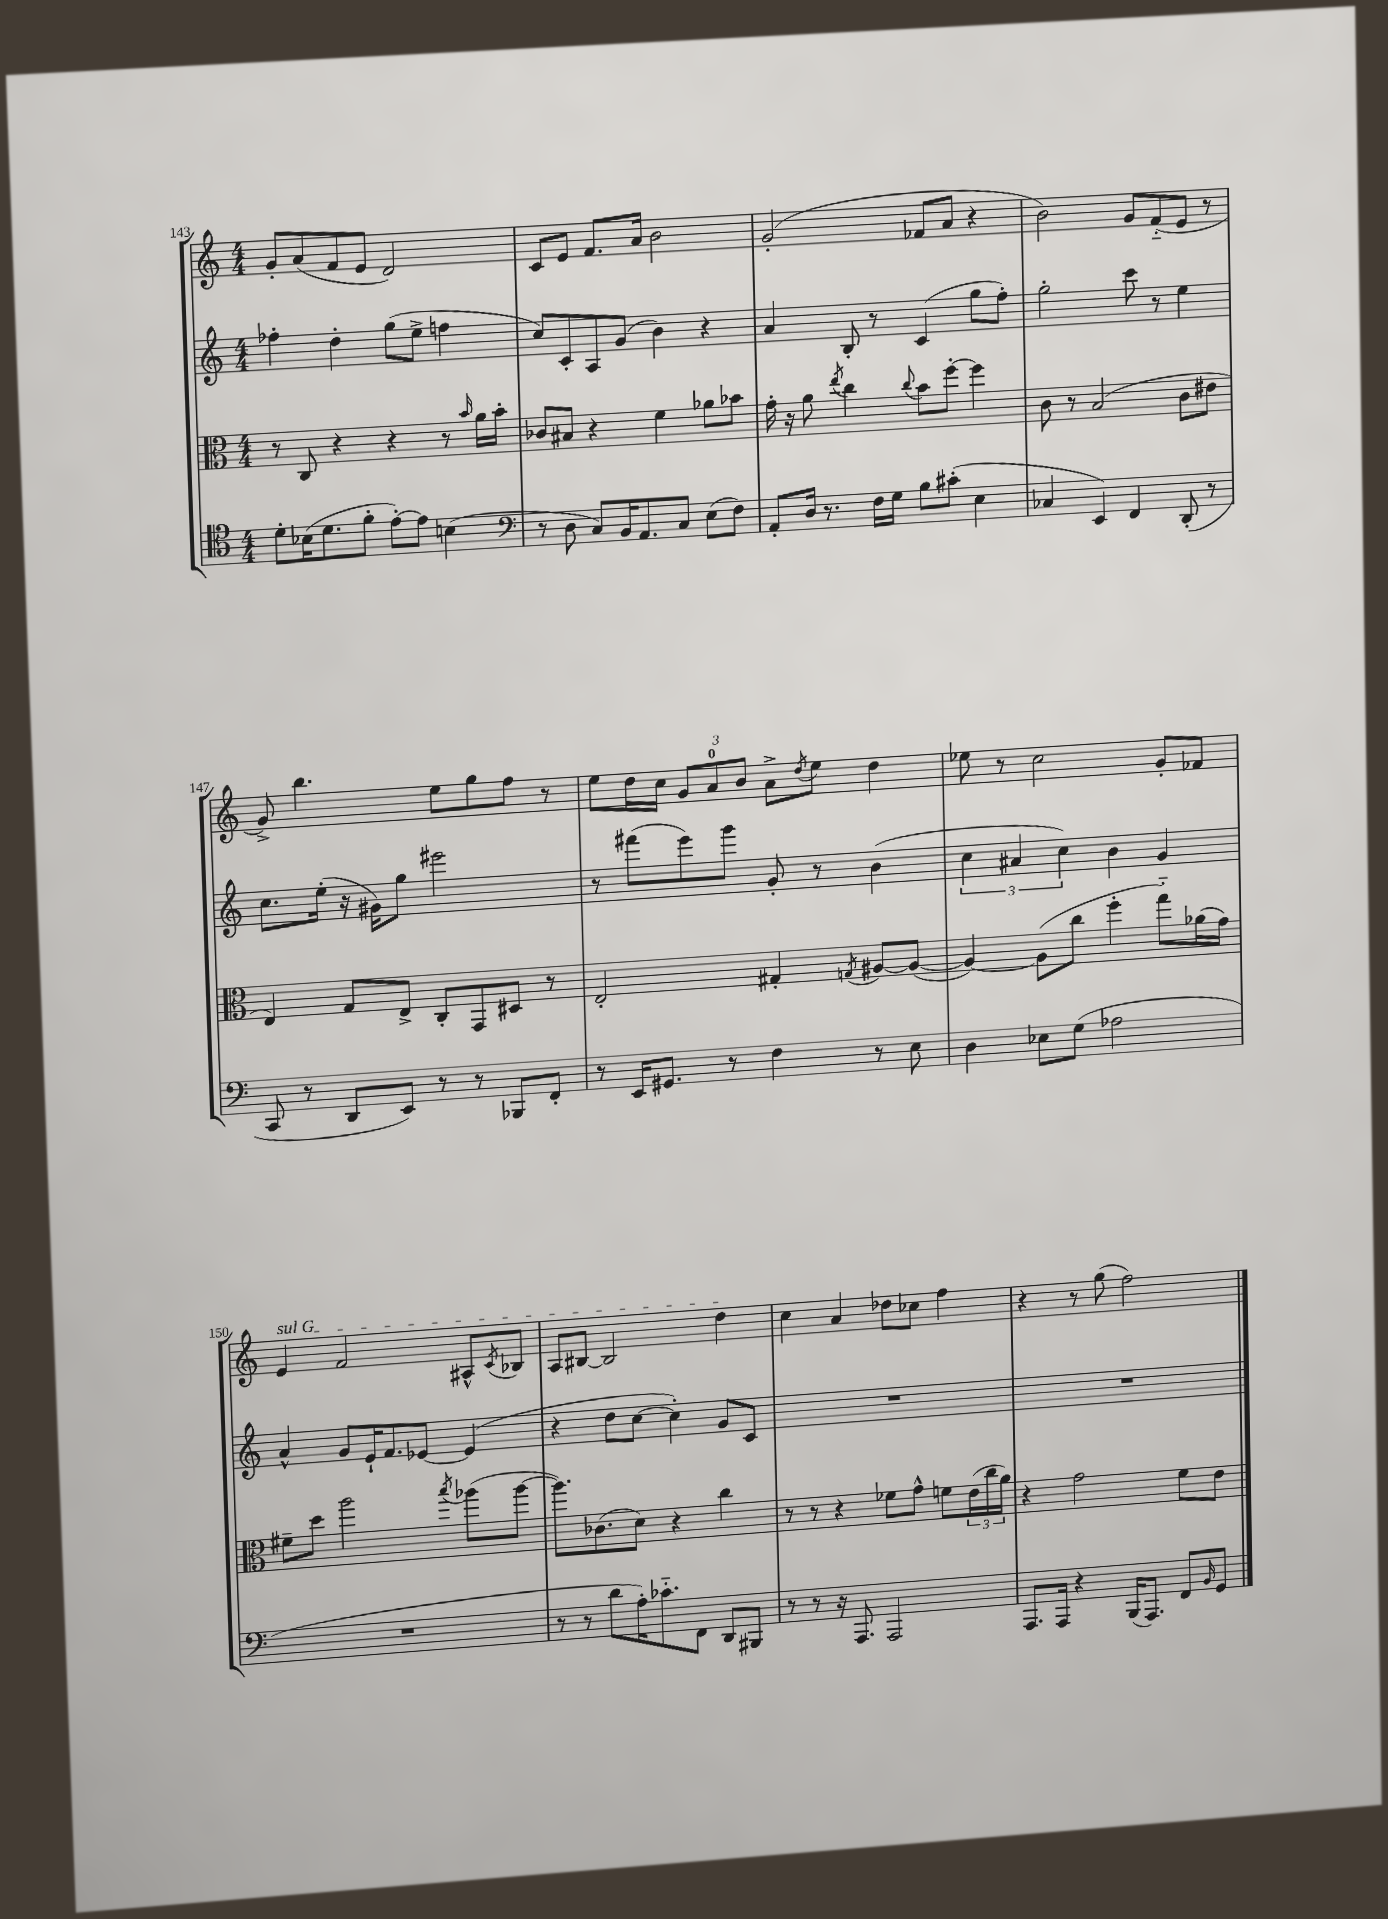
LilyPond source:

<<
\new StaffGroup <<
\new Staff = "s0" {
    \clef treble \key c \major \numericTimeSignature \time 4/4
    g'8-. a'8( f'8 e'8 d'2) |
    c'8 e'8 f'8. a'16 b'2 |
    g'2-.( fes'8 a'8 r4 |
    b'2) g'8 f'8-_( e'8 r8 |
    g'8->) b''4. e''8 g''8 f''8 r8 |
    e''8 d''16 c''16 \tuplet 3/2 { g'8 a'8-0 b'8 } a'8-> \acciaccatura { d''8 } e''8 d''4 |
    ees''8 r8 c''2 g'8-. fes'8 |
    \once \override TextSpanner.bound-details.left.text = \markup { \italic "sul G" } e'4\startTextSpan f'2 ais8-^ \acciaccatura { c'8 } bes8 |
    a8 bis8~ bis2 d''4\stopTextSpan |
    c''4 a'4 des''8 ces''8 f''4 |
    r4 r8 g''8( f''2) \bar "|." |
}
\new Staff = "s1" {
    \clef treble \key c \major \numericTimeSignature \time 4/4
    fes''4-. d''4-. g''8( e''8-> f''4 |
    c''8) c'8-. a8 g'8( b'4) r4 |
    a'4 b8-. r8 c'4( g''8 f''8-.) |
    g''2-. c'''8 r8 e''4 |
    c''8. e''16-.( r16 gis'16) g''8 eis'''2 |
    r8 fis'''8( e'''8) g'''8 g'8-. r8 b'4( |
    \tuplet 3/2 { c''4 ais'4 c''4) } b'4 g'4 |
    a'4-^ g'8 e'16-! f'8. ees'8~ ees'4( |
    r4 d''8 c''8~ c''4-.) g'8 c'8 |
    R1 |
    R1 \bar "|." |
}
\new Staff = "s2" {
    \clef alto \key c \major \numericTimeSignature \time 4/4
    r8 c8 r4 r4 r8 \grace { b'16 } a'16 b'16-. |
    ces'8 bis8 r4 f'4 aes'8 bes'8 |
    g'16-. r16 a'8 \acciaccatura { e''8 } c''4 \appoggiatura { c''8 } b'8 f''8~-. f''4 |
    c'8 r8 b2( c'8 eis'8 |
    e4) g8 e8-> c8-. g,8 dis8 r8 |
    e2-. gis4-. \acciaccatura { g8 } ais8~ ais8~( |
    ais4~) ais8( c''8 f''4-. g''8-_) aes'16( g'16) |
    fis'8-- d''8 a''2 \acciaccatura { b''8 } aes''8( aes''8~ |
    aes''8.) ces'8.( d'8) r4 c''4 |
    r8 r8 r4 fes'8 g'8-^ f'8 \tuplet 3/2 { e'16( c''16 a'16) } |
    r4 g'2 f'8 e'8 \bar "|." |
}
\new Staff = "s3" {
    \clef tenor \key c \major \numericTimeSignature \time 4/4
    d'8-. bes16( d'8. f'8-. e'8~-.) e'8 b4( |
    \clef bass r8 d8 c8) b,16 a,8. c8 e8( f8) |
    a,8-. d16 r8. f16 g16 b8 cis'8-.( e4 |
    ces4 e,4) f,4 d,8-.( r8 |
    c,8 r8 d,8 e,8) r8 r8 bes,,8 f,8-. |
    r8 e,16 gis,8. r8 f4 r8 e8 |
    d4 ees8 g8( aes2 |
    R1 |
    r8 r8 d'8 a16-.) ces'8.-_ f,8 d,8 bis,,8 |
    r8 r8 r16 a,,8. a,,2 |
    a,,8. a,,16 r4 b,,16( a,,8.) f,8 \grace { b,16 } g,8 \bar "|." |
}
>>
>>
\layout { \context { \Score currentBarNumber = #143 } }
